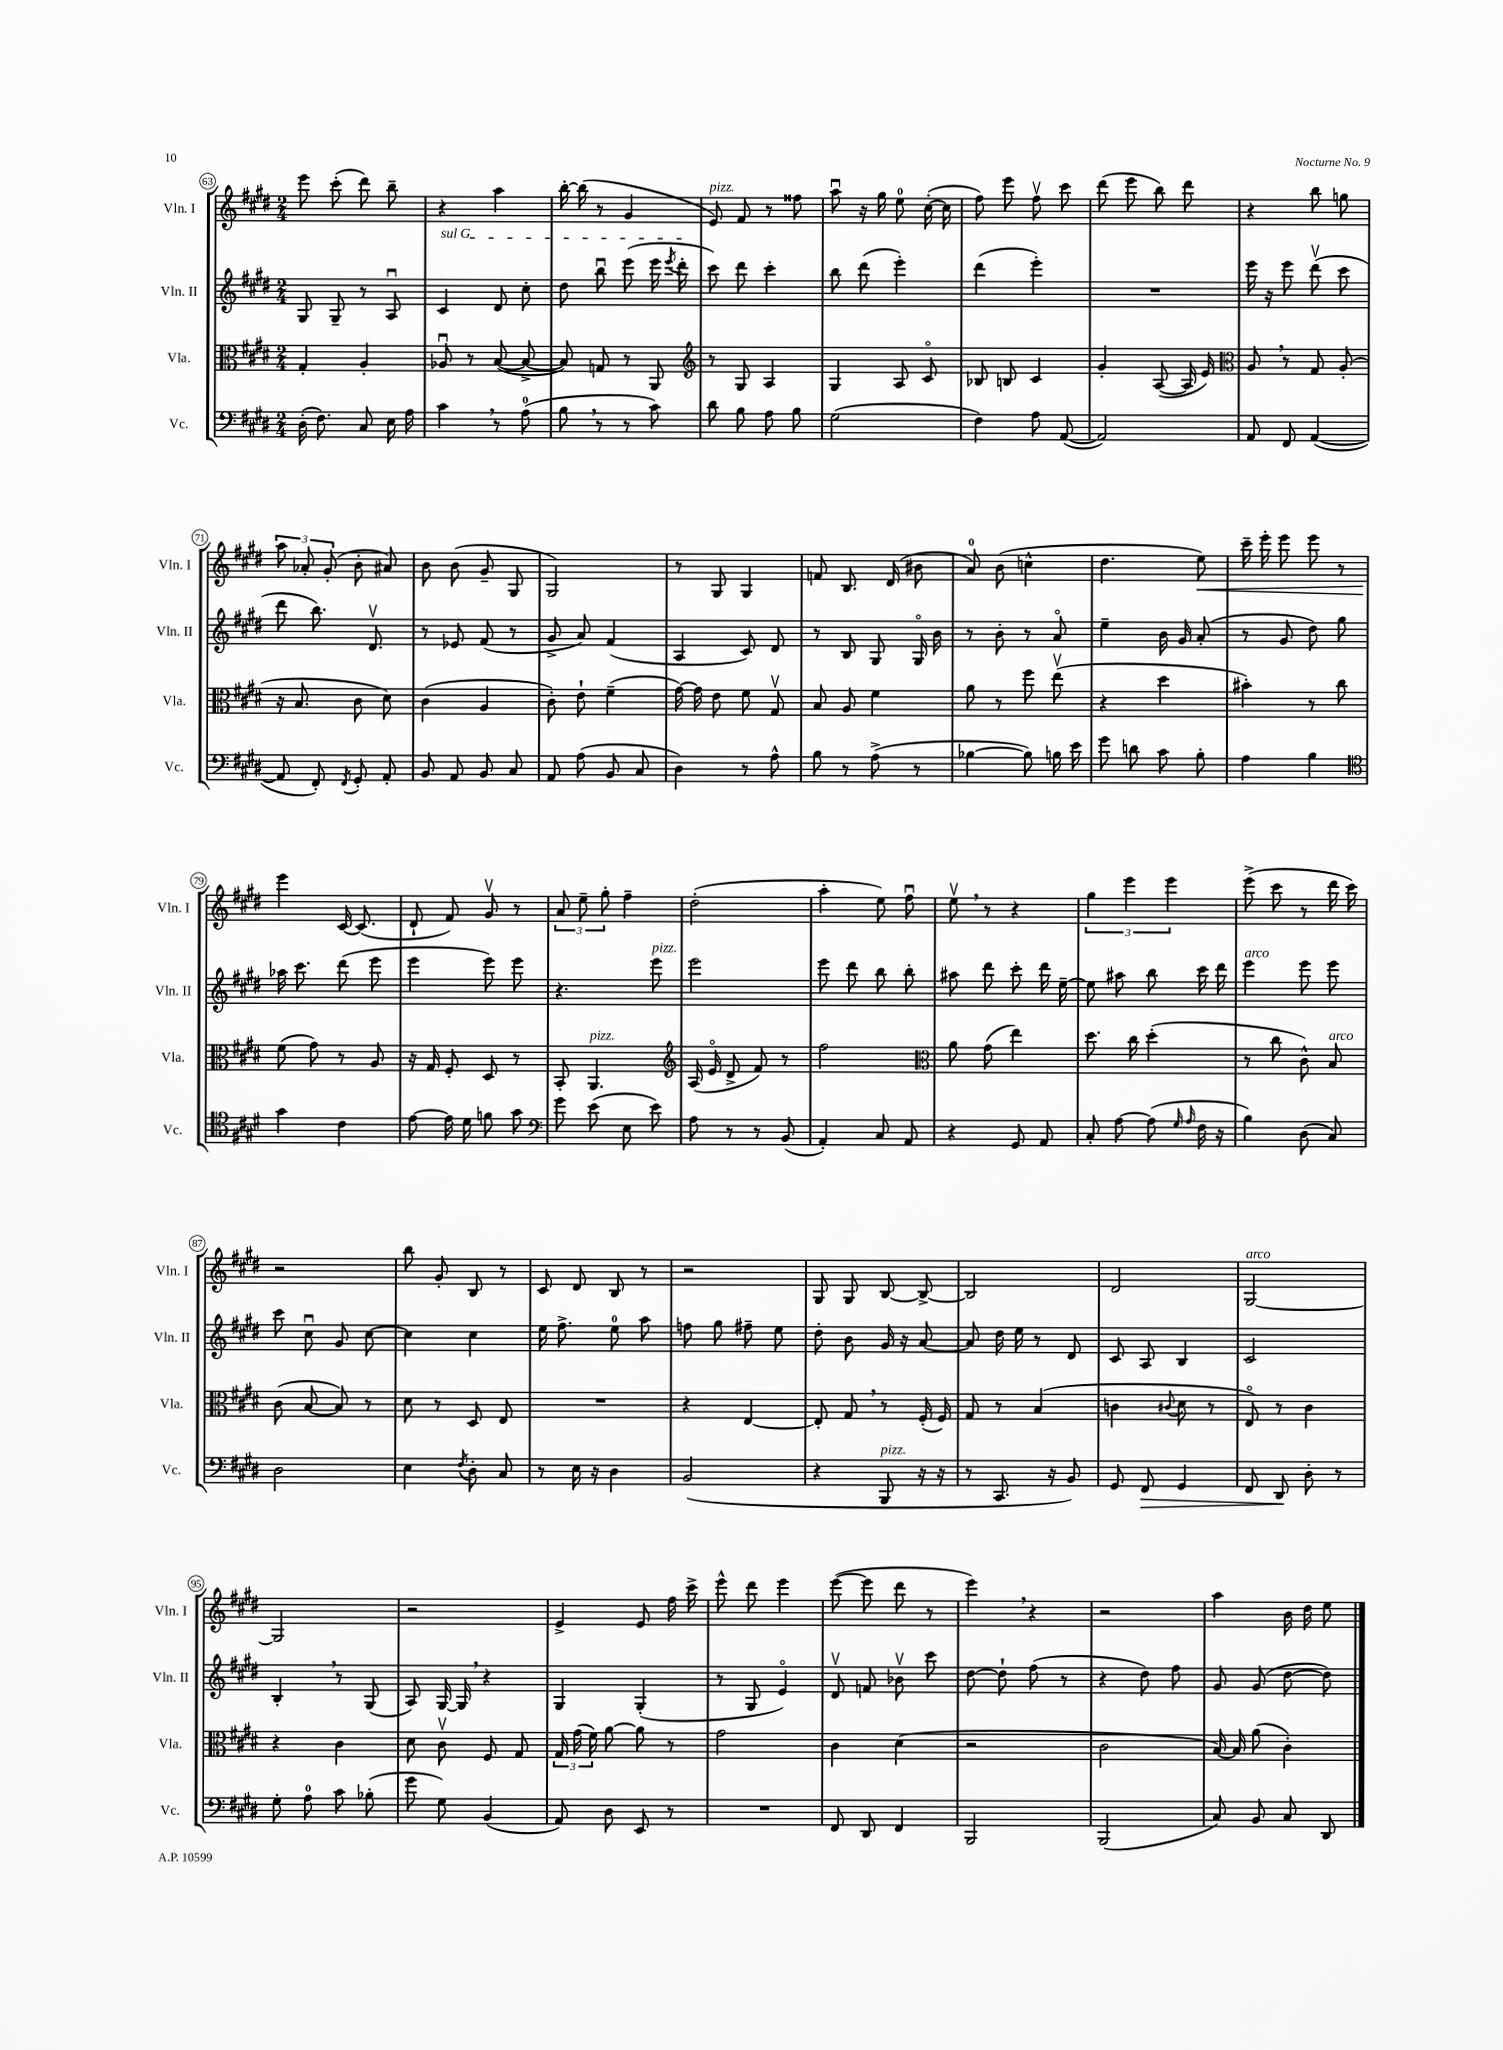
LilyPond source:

<<
\new StaffGroup <<
\new Staff = "s0" \with { instrumentName = "Vln. I" shortInstrumentName = "Vln. I" } {
    \clef treble \key e \major \numericTimeSignature \time 2/4
    \autoBeamOff e'''8 cis'''8-.( dis'''8) b''8-- |
    r4 a''4 |
    b''16~-. b''16( r8 gis'4 |
    e'8^\markup { \italic "pizz." }) fis'8 r8 fisis''8 |
    a''8\downbow r16 gis''16 e''8-0 cis''16~-.( cis''16 |
    fis''8) e'''8 fis''8\upbow cis'''8 |
    dis'''8( e'''8 b''8) dis'''8 |
    r4 b''8 g''8 |
    \tuplet 3/2 { a''8 aes'8-. gis'8-.( } b'8-. ais'8) |
    b'8 b'8( gis'8-- gis8 |
    gis2) |
    r8 gis8 gis4 |
    f'8 b8. dis'16( bis'8 |
    a'8-0) b'8( c''4-^ |
    dis''4. e''8\<) |
    cis'''16-- e'''16-. e'''8 e'''8 r8 |
    e'''4\! cis'16~ cis'8.( |
    dis'8-! fis'8) gis'8\upbow r8 |
    \tuplet 3/2 { a'8 e''8-- gis''8-. } fis''4-- |
    dis''2-.( |
    a''4-. e''8) fis''8\downbow |
    e''8\upbow \breathe r8 r4 |
    \tuplet 3/2 { gis''4 e'''4 e'''4 } |
    e'''8->( cis'''8 r8 dis'''16 cis'''16) |
    r2 |
    b''8 gis'8-. b8 r8 |
    cis'8 dis'8 b8 r8 |
    r2 |
    gis8 gis8 b8~ b8~-> |
    b2 |
    dis'2 |
    gis2~^\markup { \italic "arco" } |
    gis2 |
    r2 |
    e'4-> e'8 fis''16 cis'''16-> |
    e'''8-^ dis'''8 e'''4 |
    e'''8~( e'''8 dis'''8 r8 |
    e'''4) \breathe r4 |
    r2 |
    a''4 b'16 dis''16 e''8 \bar "|." |
}
\new Staff = "s1" \with { instrumentName = "Vln. II" shortInstrumentName = "Vln. II" } {
    \clef treble \key e \major \numericTimeSignature \time 2/4
    \autoBeamOff gis8 gis8-- r8 a8\downbow |
    \once \override TextSpanner.bound-details.left.text = \markup { \italic "sul G" } cis'4\startTextSpan dis'8 cis''8-. |
    dis''8 b''8\downbow e'''8( e'''16 \acciaccatura { e'''8 } dis'''16-.\stopTextSpan |
    cis'''8) dis'''8 cis'''4-. |
    b''8 dis'''8( e'''4-.) |
    dis'''4( e'''4-.) |
    R2 |
    e'''16 r16 e'''8 dis'''8\upbow( cis'''8 |
    dis'''8 b''8.) dis'8.\upbow |
    r8 ees'8 fis'8( r8 |
    gis'8-> a'8) fis'4( |
    a4 cis'8) dis'8 |
    r8 b8 gis8 gis16\flageolet b'16 |
    r8 b'8-. r8 a'8\flageolet |
    e''4-- b'16 gis'16 a'8-.( |
    r8 gis'8 dis''8) gis''8 |
    aes''16 cis'''8. dis'''8( e'''8 |
    e'''4 e'''8) e'''8 |
    r4. e'''8^\markup { \italic "pizz." } |
    e'''2 |
    e'''8 dis'''8 b''8 b''8-. |
    ais''8 dis'''8 cis'''8-. dis'''16 e''16~-- |
    e''8 ais''8 b''8 cis'''16 dis'''16 |
    e'''4^\markup { \italic "arco" } e'''8 e'''8 |
    cis'''8 cis''8\downbow gis'8 cis''8~ |
    cis''4 cis''4 |
    e''16 fis''8.-> e''8-0 a''8 |
    f''8 gis''8 fis''8-- e''8 |
    dis''8-. b'8 gis'16 r16 a'8~ |
    a'8 dis''16 e''16 r8 dis'8 |
    cis'8 a8 b4 |
    cis'2 |
    b4-. \breathe r8 gis8( |
    a8) gis16~ gis16 \breathe r4 |
    gis4 gis4-.( |
    r8 gis8 e'4\flageolet) |
    dis'8\upbow f'8 bes'8\upbow cis'''8 |
    dis''8~ dis''8-! fis''8( r8 |
    r4 dis''8) fis''8 |
    gis'8 gis'8( dis''8~ dis''8) \bar "|." |
}
\new Staff = "s2" \with { instrumentName = "Vla." shortInstrumentName = "Vla." } {
    \clef alto \key e \major \numericTimeSignature \time 2/4
    \autoBeamOff gis4-. a4-. |
    aes8\downbow r8 b8~( b8~-> |
    b8) g8 r8 a,8 |
    \clef treble r8 gis8 a4 |
    gis4 a8 cis'8\flageolet |
    bes8 b8 cis'4 |
    gis'4-. a8~( a16 e'16) |
    \clef alto a8 \breathe r8 gis8 a8-.( |
    r16 b8. cis'8 dis'8) |
    cis'4( a4 |
    cis'8-.) e'8-! fis'4--( |
    gis'16~) gis'16 e'8 fis'8 gis8\upbow |
    b8 a8 fis'4 |
    a'8 r8 fis''8 e''8\upbow( |
    r4 dis''4 |
    bis'4-.) r8 cis''8 |
    fis'8( gis'8) r8 a8 |
    r16 gis16 fis8-. dis8 r8 |
    b,8-. a,4.^\markup { \italic "pizz." } |
    \clef treble a16( e'16\flageolet dis'8-> fis'8) r8 |
    fis''2 |
    \clef alto a'8 gis'8( e''4) |
    dis''8. cis''16 dis''4-.( |
    r8 cis''8 cis'8-^) b8^\markup { \italic "arco" } |
    cis'8( b8~ b8) r8 |
    dis'8 r8 dis8 e8 |
    R2 |
    r4 e4~ |
    e8-. gis8 \breathe r8 fis16-.( fis16) |
    gis8 r8 b4( |
    c'4 \appoggiatura { cis'8 } dis'8 r8 |
    e8\flageolet) r8 cis'4 |
    r4 cis'4 |
    dis'8 cis'8\upbow fis8 gis8 |
    \tuplet 3/2 { gis16 gis'16( fis'16) } a'8~ a'8 r8 |
    gis'2 |
    cis'4 dis'4( |
    r2 |
    cis'2 |
    b16~) b16 a'8( cis'4-.) \bar "|." |
}
\new Staff = "s3" \with { instrumentName = "Vc." shortInstrumentName = "Vc." } {
    \clef bass \key e \major \numericTimeSignature \time 2/4
    \autoBeamOff dis16-.( fis8.) cis8 e16 a16 |
    cis'4 \breathe r8 a8-0( |
    b8 \breathe r8 r8 cis'8) |
    dis'8 b8 a8 b8 |
    gis2( |
    fis4) a8 a,8~( |
    a,2) |
    a,8 fis,8 a,4~( |
    a,8 fis,8-.) \acciaccatura { fis,8 } gis,8-. a,8-. |
    b,8 a,8 b,8 cis8 |
    a,8 a8( b,8 cis8 |
    dis4) r8 a8-^ |
    b8 r8 a8->( r8 |
    bes4~ bes8) b16 e'16 |
    gis'8 d'8 cis'8 b8-. |
    a4 b4 |
    \clef tenor gis'4 cis'4 |
    e'8~ e'16 dis'16 f'8 gis'8 |
    \clef bass gis'8 e'8( e8 e'8) |
    a8 r8 r8 b,8( |
    a,4-.) cis8 a,8 |
    r4 gis,8 a,8 |
    cis8-. a8~ a8( \grace { gis16 a16 } fis16 r16 |
    b4) dis8( cis8) |
    dis2 |
    e4 \acciaccatura { fis8 } dis8-. cis8 |
    r8 e16 r16 dis4 |
    b,2( |
    r4 b,,8^\markup { \italic "pizz." } r16 r16 |
    r8 cis,8. r16 b,8) |
    gis,8 fis,8\> gis,4 |
    fis,8 dis,8\! dis8-. r8 |
    gis8-. a8-0 cis'8 bes8-.( |
    gis'8 gis8) b,4( |
    a,8) dis8 e,8 r8 |
    R2 |
    fis,8 dis,8 fis,4 |
    b,,2 |
    b,,2( |
    cis8) b,8 cis8 dis,8 \bar "|." |
}
>>
>>
\layout { \context { \Score currentBarNumber = #63 \override BarNumber.stencil = #(make-stencil-circler 0.1 0.3 ly:text-interface::print) } }
